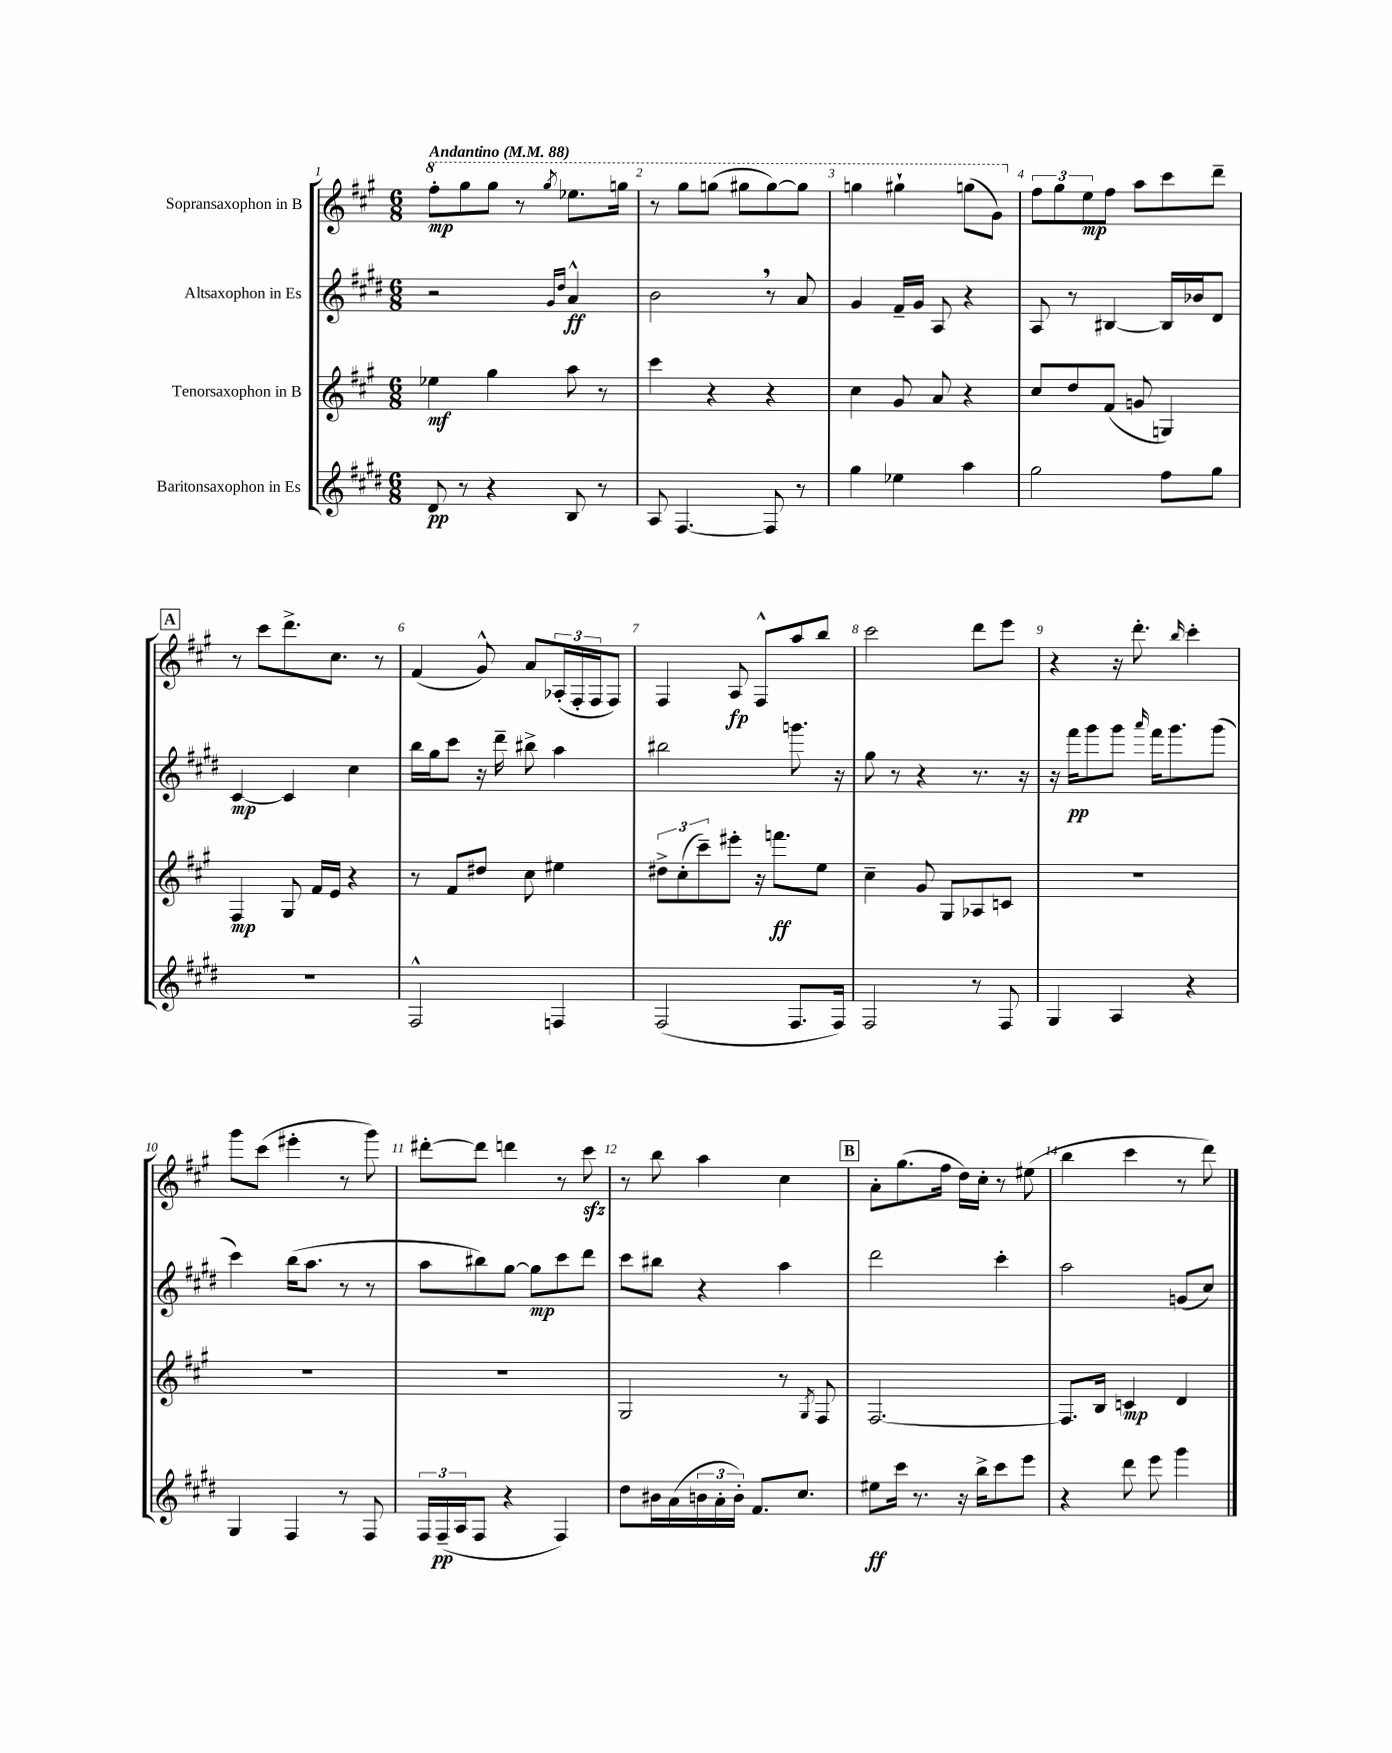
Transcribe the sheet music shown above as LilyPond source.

<<
\new StaffGroup <<
\new Staff = "s0" \with { instrumentName = "Sopransaxophon in B" } {
    \clef treble \key a \major \numericTimeSignature \time 6/8 \tempo "Andantino" 4 = 88
    \ottava #1 fis'''8-.\mp gis'''8 gis'''8 r8 \acciaccatura { gis'''8 } ees'''8. g'''16 |
    r8 gis'''8 g'''8( gis'''8 gis'''8~) gis'''8 |
    g'''4 gis'''4-! g'''8( gis''8) \ottava #0 |
    \tuplet 3/2 { fis''8 gis''8 e''8\mp } fis''8 a''8 cis'''8 d'''8-- |
    \mark \markup { \box "A" } r8 cis'''8 d'''8.-> cis''8. r8 |
    fis'4( gis'8-^) a'8 \tuplet 3/2 { aes16-.( fis16-. fis16 } fis8) |
    fis4 a8\fp fis8-^ a''8 b''8 |
    cis'''2 d'''8 e'''8 |
    r4 r16 d'''8.-. \grace { b''16 } cis'''4-. |
    gis'''8 cis'''8( eis'''4-. r8 gis'''8) |
    dis'''8~-. dis'''8 d'''4 r8 cis'''8\sfz |
    r8 b''8 a''4 cis''4 |
    \mark \markup { \box "B" } a'8-. gis''8.( fis''16 d''16) cis''16-. r8 eis''8( |
    b''4 cis'''4 r8 d'''8) \bar "|." |
}
\new Staff = "s1" \with { instrumentName = "Altsaxophon in Es" } {
    \clef treble \key e \major \numericTimeSignature \time 6/8
    r2 \grace { gis'16 dis''16 } a'4-^\ff |
    b'2 \breathe r8 a'8 |
    gis'4 fis'16-- gis'16 a8 r4 |
    a8 r8 bis4~ bis16 bes'16 dis'8 |
    \mark \markup { \box "A" } cis'4~\mp cis'4 cis''4 |
    b''16 gis''16 cis'''8 r16 dis'''16-- bis''8-> a''4 |
    bis''2 g'''8. r16 |
    gis''8 r8 r4 r8. r16 |
    r16 fis'''16\pp gis'''8 gis'''8 \grace { a'''16 } fis'''16 gis'''8. gis'''8( |
    cis'''4) b''16( a''8. r8 r8 |
    a''8 bis''8) gis''8~ gis''8\mp cis'''8 dis'''8 |
    cis'''8 bis''8 r4 a''4 |
    \mark \markup { \box "B" } dis'''2 cis'''4-. |
    a''2 g'8( cis''8) \bar "|." |
}
\new Staff = "s2" \with { instrumentName = "Tenorsaxophon in B" } {
    \clef treble \key a \major \numericTimeSignature \time 6/8
    ees''4\mf gis''4 a''8 r8 |
    cis'''4 r4 r4 |
    cis''4 gis'8 a'8 r4 |
    cis''8 d''8 fis'8( g'8 g4) |
    \mark \markup { \box "A" } fis4\mp gis8 fis'16 e'16 r4 |
    r8 fis'8 dis''8 cis''8 eis''4 |
    \tuplet 3/2 { dis''8-> cis''8-.( cis'''8--) } eis'''8-. r16 f'''8.\ff e''8 |
    cis''4-- gis'8 gis8 aes8 c'8 |
    R2. |
    R2. |
    R2. |
    gis2 r8 \acciaccatura { gis8 } fis8 |
    \mark \markup { \box "B" } fis2.~ |
    fis8. b16 c'4\mp d'4 \bar "|." |
}
\new Staff = "s3" \with { instrumentName = "Baritonsaxophon in Es" } {
    \clef treble \key e \major \numericTimeSignature \time 6/8
    dis'8\pp r8 r4 b8 r8 |
    a8 fis4.~ fis8 r8 |
    gis''4 ees''4 a''4 |
    gis''2 fis''8 gis''8 |
    \mark \markup { \box "A" } R2. |
    fis2-^ f4 |
    fis2( fis8. fis16) |
    fis2 r8 fis8 |
    gis4 a4 r4 |
    gis4 fis4 r8 fis8 |
    \tuplet 3/2 { fis16 fis16--\pp( a16 } fis8 r4 fis4) |
    dis''8 bis'16 a'16( \tuplet 3/2 { b'16 a'16-. b'16-.) } fis'8. cis''8. |
    \mark \markup { \box "B" } eis''8\ff cis'''16 r8. r16 b''16-> cis'''8 e'''8 |
    r4 dis'''8 e'''8 gis'''4 \bar "|." |
}
>>
>>
\layout { \context { \Score \override BarNumber.break-visibility = ##(#f #t #t) barNumberVisibility = #all-bar-numbers-visible } }
